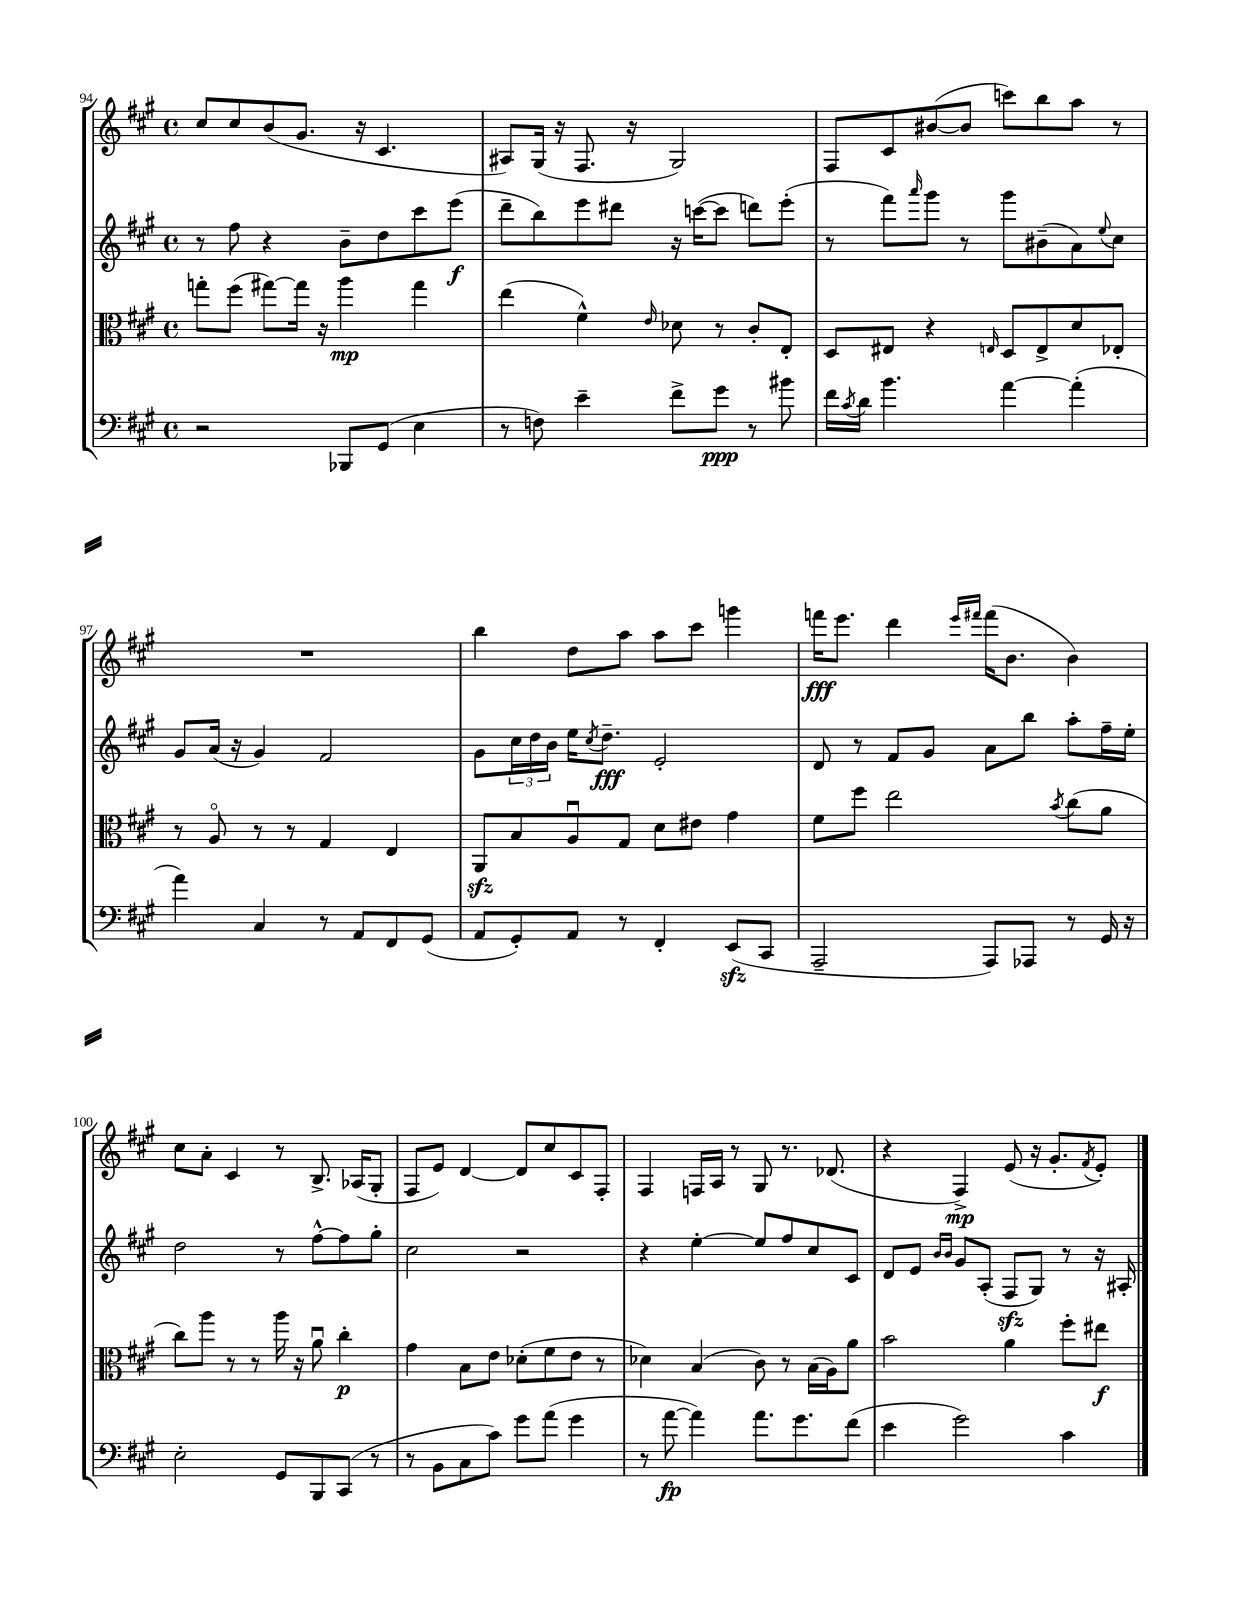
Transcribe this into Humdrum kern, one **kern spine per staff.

**kern	**kern	**kern	**kern
*staff4	*staff3	*staff2	*staff1
*clefF4	*clefC3	*clefG2	*clefG2
*k[f#c#g#]	*k[f#c#g#]	*k[f#c#g#]	*k[f#c#g#]
*M4/4	*M4/4	*M4/4	*M4/4
*met(c)	*met(c)	*met(c)	*met(c)
2r	8gg'	8r	8cc#
.	(8ff#	8ff#	8cc#
.	[8gg#)	4r	(8b
.	16gg#]	.	8.g#
.	16r	.	.
8BBB-	4aa	8b~	.
.	.	.	16r
(8GG#	.	8dd	4.c#
4E	4gg#	8ccc#	.
.	.	(8eee	.
=	=	=	=
8r	(4ee	8ddd~	8A#)
8F)	.	8bb)	(16G#
.	.	.	16r
4e~	4f#^^)	8eee	8.F#
.	.	8ddd#	.
.	.	.	16r
.	16qqe	.	.
8f#^	8d-	16r	2G#)
.	.	([16ccc	.
8g#	8r	8ccc]	.
8r	8c#'	8ddd)	.
8b#	8E'	(8eee'	.
=	=	=	=
16f#	8D	8r	8F#
8qc#	.	.	.
16d	.	.	.
4.b	8E#	8fff#)	8c#
.	.	16qqaaa	.
.	4r	8ggg#	([8b#
.	.	8r	8b#]
.	16qqE	.	.
[4a	8D	8ggg#	8ccc)
.	8E^	(8b#~	8bb
(4a']	8d	8a)	8aa
.	.	8qqee	.
.	8E-'	8cc#	8r
=	=	=	=
4a)	8r	8g#	1r
.	8Ao	(16a	.
.	.	16r	.
4C#	8r	4g#)	.
.	8r	.	.
8r	4G#	2f#	.
8AA	.	.	.
8FF#	4E	.	.
(8GG#	.	.	.
=	=	=	=
8AA	8AA	8g#	4bb
8GG#')	8B	24cc#	.
.	.	24dd	.
.	.	24b	.
8AA	8Au	16ee	8dd
.	.	8qcc#	.
.	.	8.dd~	.
8r	8G#	.	8aa
4FF#'	8d	2e'	8aa
.	8e#	.	8ccc#
(8EE	4g#	.	4ggg
8CC#	.	.	.
=	=	=	=
2AAA~	8f#	8d	16fff
.	.	.	8.eee
.	8ff#	8r	.
.	2ee	8f#	4ddd
.	.	8g#	.
.	.	.	16qqeee
.	.	.	16qqfff#
8AAA)	.	8a	(16fff#
.	.	.	8.b
8AAA-	.	8bb	.
.	8qb	.	.
8r	(8cc#	8aa'	4b)
16GG#	8a	16ff#~	.
16r	.	16ee'	.
=	=	=	=
2E'	8cc#)	2dd	8cc#
.	8aa	.	8a'
.	8r	.	4c#
.	8r	.	.
8GG#	16aa	8r	8r
.	16r	.	.
8BBB	8au	[8ff#^^	8.B^
(8CC#	4cc#'	8ff#]	.
.	.	.	(16A-
8r	.	8gg#'	8G#'
=	=	=	=
8r	4g#	2cc#	8F#
8BB	.	.	8e)
8C#	8B	.	[4d
8c#)	8e	.	.
8g#	(8d-'	2r	8d]
(8a	8f#	.	8cc#
4g#	8e	.	8c#
.	8r	.	8F#'
=	=	=	=
8r	4d-)	4r	4F#
[8a	.	.	.
4a])	(4B	[4ee'	16F
.	.	.	16A
.	.	.	8r
8.a	8c#)	8ee]	8G#
.	8r	8ff#	8.r
8.g#	.	.	.
.	(16B	8cc#	.
.	16A)	.	(8.d-
(8f#	8a	8c#	.
=	=	=	=
4e	2b	8d	4r
.	.	8e	.
.	.	16qqb	.
.	.	16qqb	.
2g#)	.	8g#	4F#^)
.	.	(8A'	.
.	4a	8F#	(8e
.	.	8G#)	16r
.	.	.	8.g#'
4c#	8ff#'	8r	.
.	.	.	8qf#
.	8ee#	16r	8e')
.	.	16A#'	.
==	==	==	==
*-	*-	*-	*-
